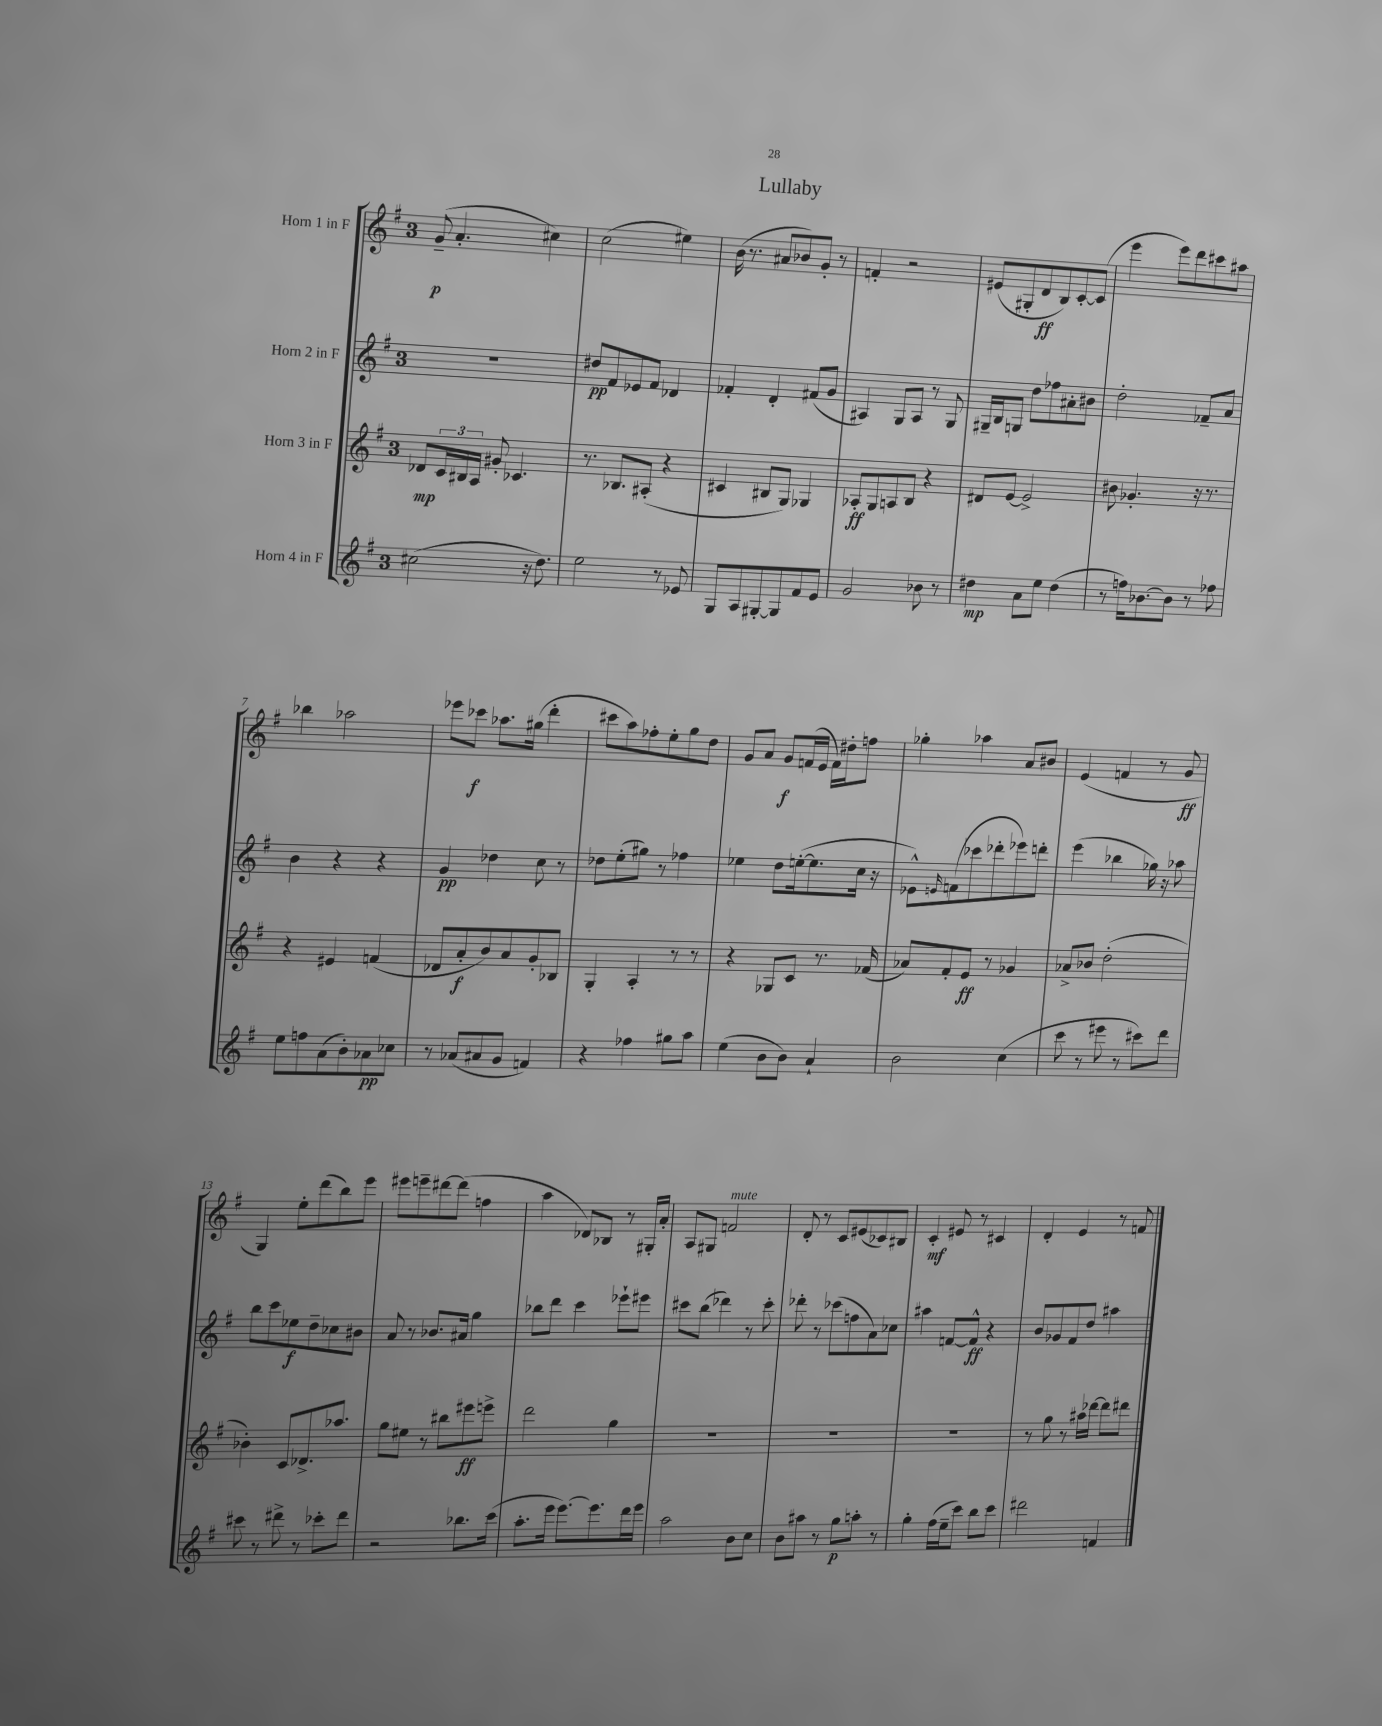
\header { title = "Lullaby" }
<<
\new StaffGroup <<
\new Staff = "s0" \with { instrumentName = "Horn 1 in F" } {
    \clef treble \key g \major \once \override Staff.TimeSignature.style = #'single-digit \time 3/4
    g'8--\p( a'4.-. cis''4) |
    c''2( eis''4) |
    b'16( r8. ais'8 bes'8) g'8-. r8 |
    f'4-. r2 |
    eis'8( gis8-. d'8\ff b8) c'8~-. c'8( |
    e'''4 e'''8) d'''8 cis'''8 ais''8 |
    bes''4 aes''2 |
    ees'''8 ces'''8\f aes''8. gis''16( d'''4-. |
    cis'''8 a''8) fes''8-. e''8-. g''8 d''8 |
    g'8 a'8 g'8\f f'16( e'16 f'16) dis''16-. f''8 |
    ges''4-. aes''4 a'8 bis'8 |
    e'4( f'4 r8 g'8\ff |
    g4) e''8-. d'''8( b''8) e'''8 |
    eis'''8 e'''8-- dis'''8~ dis'''8( f''4 |
    a''4 des'8) bes8 r8 gis16-. a'16-. |
    a8 gis8 f'2^\markup { \italic "mute" } |
    d'8-. r8 c'8 eis'8( ces'8) bis8 |
    c'4-.\mf eis'8 r8 cis'4 |
    d'4-. e'4 r8 f'8 \bar "|." |
}
\new Staff = "s1" \with { instrumentName = "Horn 2 in F" } {
    \clef treble \key g \major \once \override Staff.TimeSignature.style = #'single-digit \time 3/4
    R2. |
    dis''8\pp fis'8 ees'8 fis'8 des'4 |
    fes'4-. d'4-. fis'8( g'8 |
    ais4) g8 ais8 r8 g8 |
    gis16-- b16 g8 d''8 fes''8 ais'8-. bis'8 |
    d''2-. fes'8-- a'8 |
    b'4 r4 r4 |
    g'4\pp des''4 c''8 r8 |
    des''8 e''8-.( gis''8) r8 fes''4 |
    ees''4 d''8 e''16~-.( e''8. c''16 r16 |
    ees'8-^) \grace { e'16 } f'8( ces'''8 des'''8-. ees'''8) d'''8-. |
    e'''4( bes''4 ges''16) r16 aes''8 |
    b''8 c'''8 ees''8\f d''8-- ces''8 bis'8 |
    a'8 r8 bes'8. ais'16 g''4 |
    bes''8 d'''8 c'''4 ees'''8-! eis'''8 |
    cis'''8 b''8( des'''4) r8 cis'''8-. |
    des'''8-. r8 ces'''8( f''8 a'8) ces''8 |
    ais''4 f'8~ f'8-^\ff r4 |
    b'8 ges'8 fis'8 d''8 ais''4 \bar "|." |
}
\new Staff = "s2" \with { instrumentName = "Horn 3 in F" } {
    \clef treble \key g \major \once \override Staff.TimeSignature.style = #'single-digit \time 3/4
    des'8\mp \tuplet 3/2 { c'16 bis16 a16 } gis'8-. ces'4. |
    r8. bes8. ais8-.( r4 |
    cis'4 bis8 g8) ges4 |
    aes8-.\ff g8 a8 b8 r4 |
    dis'8 e'8~ e'2-> |
    bis'8 ges'4.-. r16 r8. |
    r4 eis'4 f'4( |
    des'8 a'8-.\f b'8) a'8 g'8-. bes8 |
    g4-. a4-. r8 r8 |
    r4 ges8 c'8 r8. fes'16( |
    aes'8) fis'8-. e'8\ff r8 ges'4 |
    aes'8-> bes'8 d''2-.( |
    bes'4-.) c'8 des'8.-> aes''8. |
    g''8 eis''8 r8 bis''8 eis'''8\ff e'''8-> |
    d'''2 g''4 |
    R2. |
    R2. |
    R2. |
    r8 g''8 r8 ais''16 des'''16~ des'''8 dis'''8 \bar "|." |
}
\new Staff = "s3" \with { instrumentName = "Horn 4 in F" } {
    \clef treble \key g \major \once \override Staff.TimeSignature.style = #'single-digit \time 3/4
    cis''2( r16 d''8.) |
    e''2 r8 ees'8 |
    g8 a8 gis8~-. gis8 fis'8 e'8 |
    g'2 bes'8 r8 |
    dis''4\mp a'8 e''8 dis''4( |
    r8 f''16) bes'8.~ bes'8 r8 fes''8 |
    e''8 f''8 a'8( b'8-.) aes'8\pp ces''8 |
    r8 aes'8( ais'8 g'8 f'4) |
    r4 fes''4 gis''8 a''8 |
    e''4( b'8 b'8) a'4-! |
    b'2 c''4( |
    c'''8 r8 eis'''8 r8 cis'''8) d'''8 |
    cis'''8 r8 dis'''8-> r8 ces'''8-. dis'''8 |
    r2 bes''8. c'''16( |
    a''8.-. e'''16 e'''8.~) e'''8. d'''16 e'''16 |
    a''2 b'8 c''8 |
    b'8 ais''8 r8 g''8\p a''8-. r8 |
    g''4-. fis''16( e''16-- c'''8) b''8 c'''8 |
    dis'''2 f'4 \bar "|." |
}
>>
>>
